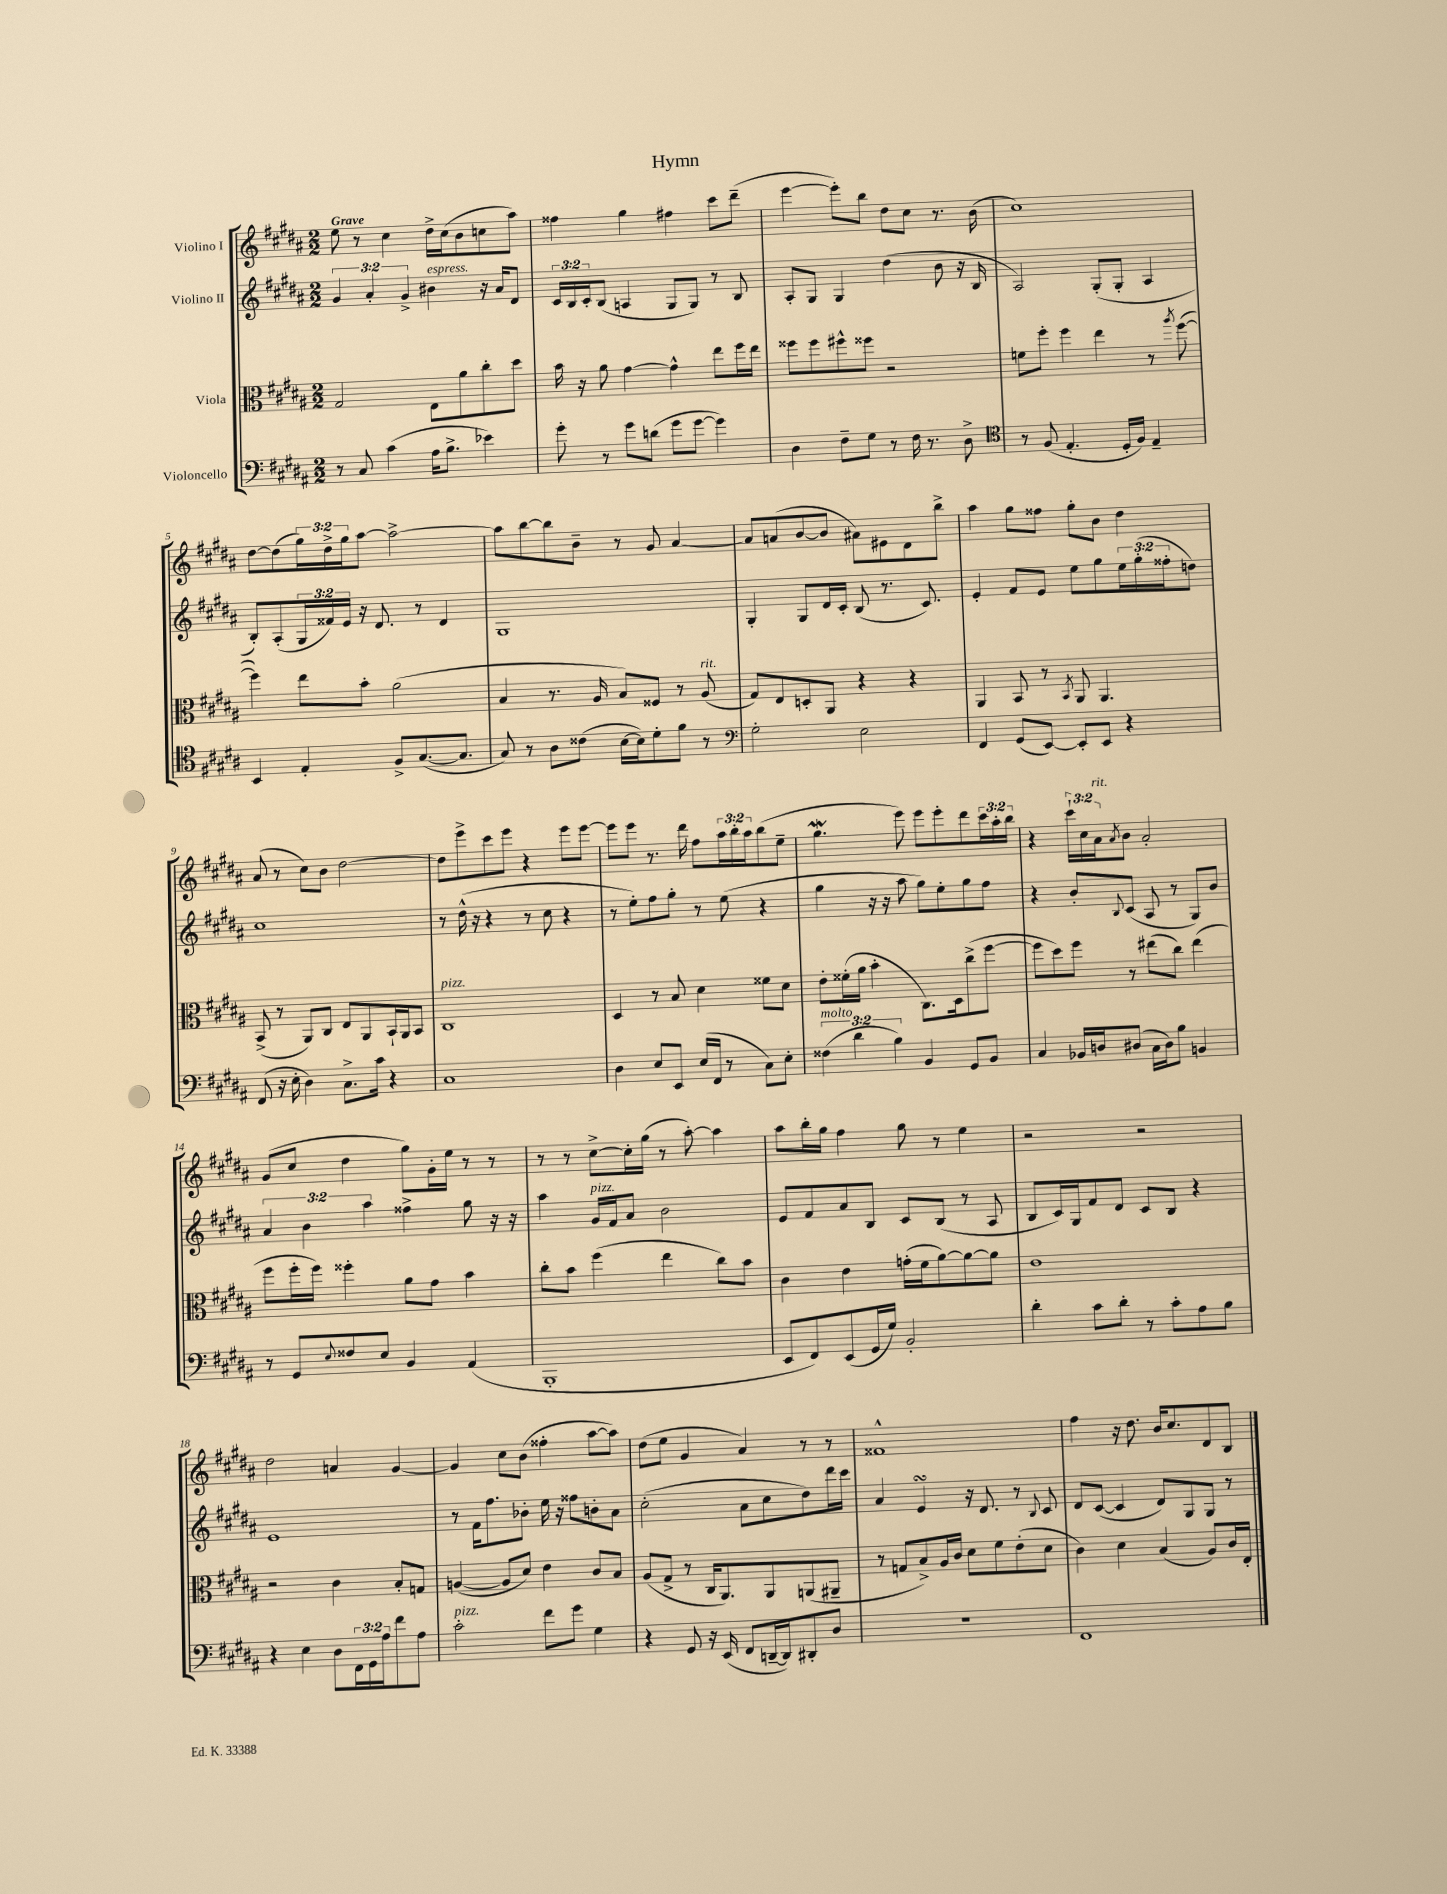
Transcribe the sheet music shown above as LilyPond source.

\header { title = "Hymn" }
<<
\new StaffGroup <<
\new Staff = "s0" \with { instrumentName = "Violino I" } {
    \clef treble \key b \major \numericTimeSignature \time 2/2 \override Staff.TupletNumber.text = #tuplet-number::calc-fraction-text \tempo "Grave"
    e''8 r8 cis''4 dis''16-> cis''16( b'8 c''8 ais''8) |
    fisis''4 gis''4 fis''4 cis'''8 dis'''8--( |
    e'''4~ e'''8-.) b''8 dis''8 cis''8 r8. b'16( |
    cis''1) |
    dis''8~ dis''8( \tuplet 3/2 { gis''16) dis''16-> gis''16 } ais''8~ ais''2~-> |
    ais''8 b''8~ b''8 b'8-- r8 gis'8 ais'4~ |
    ais'8 a'8( b'8~ b'8 ais'8) eis'8 dis'8 b''8-> |
    ais''4 gis''8 fisis''8 gis''8-. b'8 dis''4 |
    ais'8( r8 cis''8) b'8 dis''2~ |
    dis''8 e'''8-> cis'''8 e'''8 r4 e'''8 e'''8~ |
    e'''8 e'''8 r8. dis'''16 fis''8 \tuplet 3/2 { ais''16 b''16-. ais''16 } b''8( e''8-- |
    gis''4.\mordent e'''8) e'''8 e'''8-. dis'''8 \tuplet 3/2 { cis'''16 ais''16-. b''16 } |
    r4 \tuplet 3/2 { cis'''16-! cis''16 ais'16^\markup { \italic "rit." } } \acciaccatura { ais'8 } b'8 ais'2-. |
    gis'8( cis''8 dis''4 gis''8) gis'16-. e''16 r8 r8 |
    r8 r8 cis''8~-> cis''16-. gis''16( r8 ais''8~-.) ais''4 |
    ais''8 b''16-. gis''16 fis''4 gis''8 r8 e''4 |
    r2 r2 |
    dis''2 a'4 gis'4~ |
    gis'4 cis''8 b'8( fisis''4-. ais''8~ ais''8) |
    dis''8( e''8 gis'4 ais'4) r8 r8 |
    fisis'1-^ |
    fis''4 r16 dis''8. b'16 cis''8. dis'8 b8 \bar "|." |
}
\new Staff = "s1" \with { instrumentName = "Violino II" } {
    \clef treble \key b \major \numericTimeSignature \time 2/2 \override Staff.TupletNumber.text = #tuplet-number::calc-fraction-text
    \tuplet 3/2 { gis'4 ais'4-. gis'4-> } bis'4^\markup { \italic "espress." } r16 ais'16 dis'8 |
    \tuplet 3/2 { cis'16 b16 cis'16-. } b8( a4 gis8 gis8) r8 b8 |
    ais8-. gis8 gis4 dis''4( b'8 r16 b16 |
    ais2) gis8-.( gis8-. ais4 |
    b8-.) ais8-.( \tuplet 3/2 { gis16 fisis'16) e'16 } r16 dis'8. r8 dis'4 |
    gis1 |
    gis4-. gis8 dis'16 cis'16-. b8( r8. cis'8.) |
    e'4-. fis'8 e'8 e''8 gis''8 \tuplet 3/2 { e''16 gis''16-.( fisis''16-. } d''8) |
    cis''1 |
    r8 dis''16-^( r16 r4 r8 cis''8 r4 |
    r8 e''8-.) fis''8 gis''8-. r8 e''8( r4 |
    gis''4 r16 r16 ais''8 gis''8) e''8-. gis''8 fis''8 |
    r4 b'8-. \appoggiatura { b8 } cis'8( ais8 r8 gis8) b'8 |
    \tuplet 3/2 { ais'4 b'4 ais''4 } fisis''4-> gis''8 r16 r16 |
    ais''4 gis'16^\markup { \italic "pizz." } fis'16 ais'8 b'2 |
    e'8 fis'8 ais'8 b8 cis'8 b8( r8 ais8 |
    b8 cis'16) gis16 fis'8 dis'8 cis'8 b8 r4 |
    e'1 |
    r8 fis'16 fis''8. bes'8-. e''16 r16 fisis''8 b'8-. ais'8 |
    cis''2-.( ais'8 cis''8 dis''8) dis'''16 cis'''16 |
    ais'4 e'4\turn r16 dis'8. r8 \appoggiatura { b8 } cis'8 |
    dis'8 cis'8~( cis'4 dis'8) gis8 gis8 r8 \bar "|." |
}
\new Staff = "s2" \with { instrumentName = "Viola" } {
    \clef alto \key b \major \numericTimeSignature \time 2/2
    gis2 e8 ais'8 cis''8-. dis''8 |
    b'16 r16 ais'8 gis'4~ gis'4-^ e''8 fis''16 e''16 |
    fisis''8 fisis''8 fis''8-^ fisis''8 r2 |
    f'8 fis''8-. fis''4 e''4 r8 \acciaccatura { ais''8 } fis''8~( |
    fis''4) e''8 b'8-. ais'2( |
    b4 r8. ais16 b8) fisis8 r8 ais8^\markup { \italic "rit." }( |
    gis8) e8 d8-. ais,8 r4 r4 |
    ais,4 b,8 r8 \acciaccatura { b,8 } ais,8 ais,4. |
    b,8->( r8 ais,8) cis8 e8 ais,8 b,16-! ais,16 b,8 |
    cis1^\markup { \italic "pizz." } |
    dis4 r8 b8 dis'4 fisis'8 dis'8 |
    e'8-. fisis'16-.( ais'16 b'4-. cis8.) dis16 cis''8->( fis''8~ |
    fis''8 dis''8) fis''8 r8 eis''8( cis''8) eis''4( |
    fis''8 fis''16-. fis''16) fisis''4-. ais'8 gis'8 b'4 |
    cis''8-. b'8 fis''4( e''4 cis''8) b'8 |
    cis'4 e'4 g'16-.( fis'16 ais'8~) ais'8~ ais'8 |
    e'1 |
    r2 cis'4 b8-. g8 |
    a4~( a8 dis'8) e'4 cis'8 b8 |
    ais8( gis8-> r8 cis16 ais,8.) ais,8 a,8( ais,8-- |
    r8 g8 b8->) ais16 cis'16 dis'8 fis'8 e'8-.( dis'8 |
    cis'4) dis'4 b4( ais8) cis'16 e16-. \bar "|." |
}
\new Staff = "s3" \with { instrumentName = "Violoncello" } {
    \clef bass \key b \major \numericTimeSignature \time 2/2 \override Staff.TupletNumber.text = #tuplet-number::calc-fraction-text
    r8 cis8 cis'4( ais16 b8.-> ees'4) |
    gis'8-. r8 gis'8 d'8( gis'8 gis'8~ gis'4) |
    dis4 fis8-- gis8 r8 fis16 r8. dis8-> |
    \clef tenor r8 fis8( e4.-. dis16-. fis16) e4-- |
    b,4 e4-. fis8-> gis8.~( gis8. |
    gis8) r8 ais8 cisis'8( b16~ b16) dis'8-. fis'8 r8 |
    \clef bass gis2-. e2 |
    fis,4 gis,8( e,8~) e,8-. e,8 r4 |
    fis,8( r16 e16-. dis4) cis8.-> cis'16 r4 |
    cis1 |
    dis4 e8 e,8 e16( fis,16 r8 cis8) e8-. |
    \tuplet 3/2 { fisis4^\markup { \italic "molto" }( dis'4 b4) } b,4 gis,8 b,8 |
    cis4 bes,16 d16 dis8( cis16 dis16) b8 b,4 |
    r8 gis,8 \appoggiatura { e8 } fisis8 e8 b,4 ais,4( |
    b,,1-. |
    e,8 fis,8) e,8( gis,16 gis16) b,2-. |
    dis'4-. cis'8 dis'8-. r8 cis'8-. ais8 b8 |
    r4 e4 dis8 \tuplet 3/2 { fis,16 gis,16 ais16 } fis'8 ais8 |
    cis'2-.^\markup { \italic "pizz." } fis'8 gis'8 gis4 |
    r4 gis,8 r16 e,16( fis,8 d,16~-- d,16) dis,8-. dis8 |
    R1 |
    fis,1 \bar "|." |
}
>>
>>
